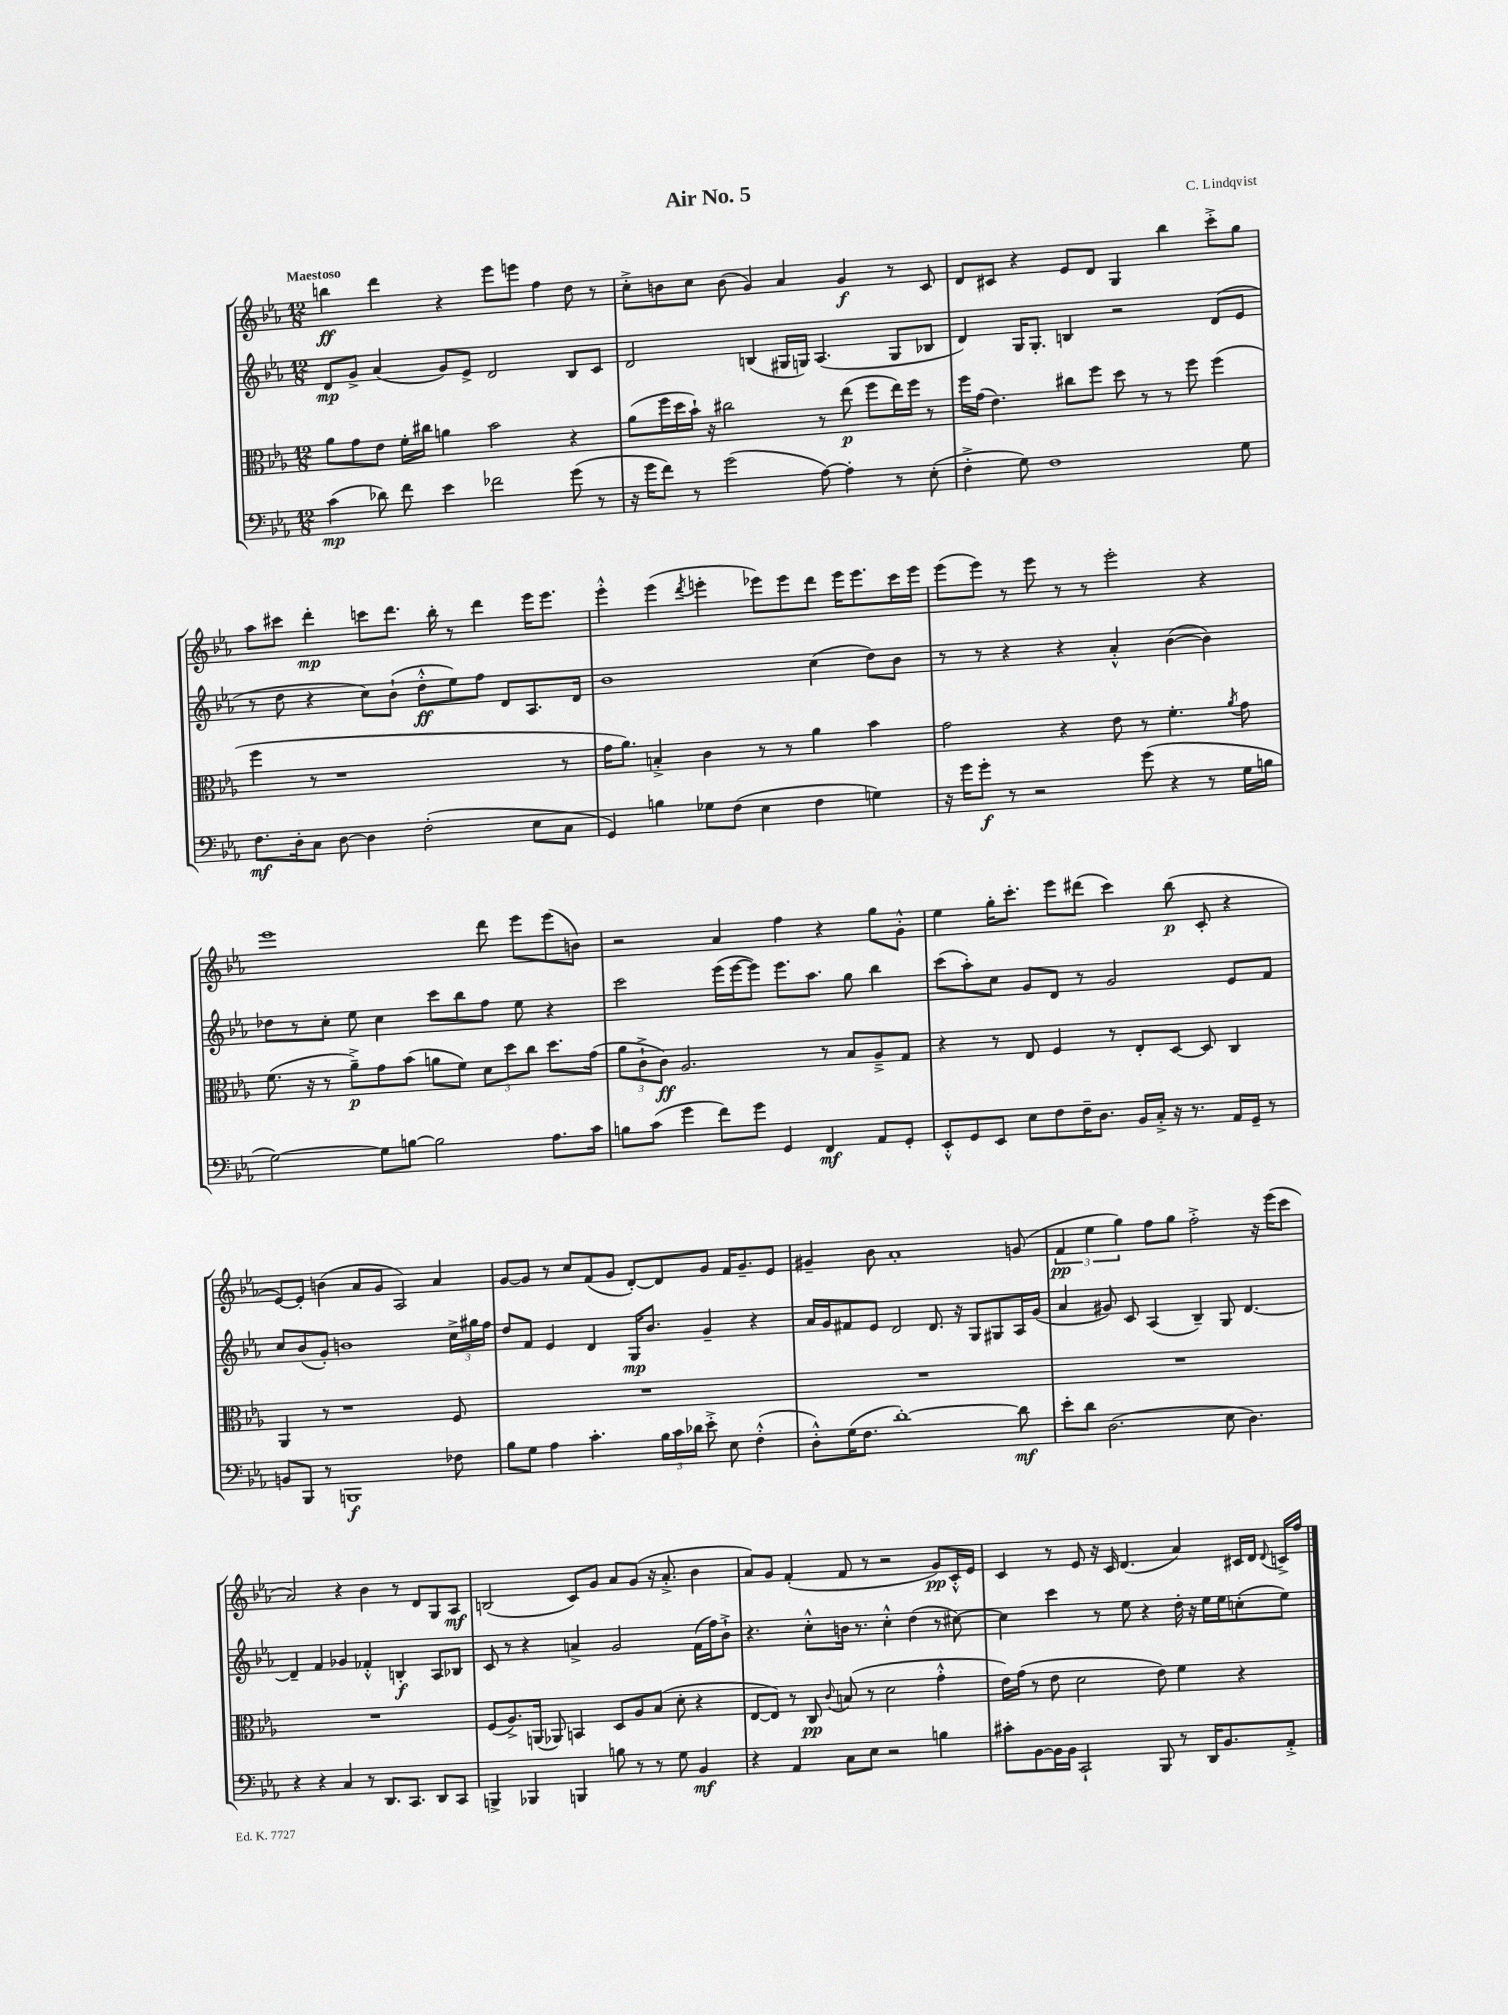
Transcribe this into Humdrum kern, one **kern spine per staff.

**kern	**dynam	**kern	**dynam	**kern	**dynam	**kern	**dynam
*part4	*part4	*part3	*part3	*part2	*part2	*part1	*part1
*staff4	*staff4	*staff3	*staff3	*staff2	*staff2	*staff1	*staff1
*clefF4	*	*clefC3	*	*clefG2	*	*clefG2	*
*k[b-e-a-]	*	*k[b-e-a-]	*	*k[b-e-a-]	*	*k[b-e-a-]	*
*M12/8	*	*M12/8	*	*M12/8	*	*M12/8	*
=1	=1	=1	=1	=1	=1	=1	=1
!	!	!	!	!	!	!LO:TX:a:B:t=Maestoso	!
(4c\	mp	8a-\L	.	8d/L	mp	4bbn\	ff
.	.	8g\	.	8g^/J	.	.	.
8d-X\)	.	8e-\J	.	(4a-/	.	4ddd\	.
8f\	.	16f'\LL	.	.	.	.	.
.	.	16cc#X\JJ	.	.	.	.	.
4e-\	.	4an\	.	8g/L)	.	4r	.
.	.	.	.	8e-^/J	.	.	.
2f-X\	.	2b-\	.	2d/	.	8eee-\L	.
.	.	.	.	.	.	8eeen\J	.
.	.	.	.	.	.	4ff\	.
(8g\	.	4r	.	8B-/L	.	8dd\	.
8r	.	.	.	8c/J	.	8r	.
=2	=2	=2	=2	=2	=2	=2	=2
16r	.	(8a-\L	.	2d/	.	8cc'^\L	.
16g\KL	.	.	.	.	.	.	.
8f\J)	.	16ff\L	.	.	.	8bn\	.
.	.	16dd\	.	.	.	.	.
8r	.	16b-`\JJ)	.	.	.	8cc\J	.
.	.	16r	.	.	.	.	.
(2g\	.	2cc#X\	.	.	.	(8b\	.
.	.	.	.	(4Bn/	.	4g/)	.
.	.	.	.	16G#X/LL	.	4a-/	.
.	.	.	.	16Gn/JJ)	.	.	.
[8A-\)	.	8r	.	(4.A-/	.	.	.
4A-'\]	.	(8ee-\	p	.	.	4g/	f
.	.	8ff\L	.	.	.	.	.
8r	.	16ee-\L)	.	8G/L	.	8r	.
.	.	16ff\JJ	.	.	.	.	.
(8E-'\	.	8r	.	8B-X/J	.	8c/	.
=3	=3	=3	=3	=3	=3	=3	=3
4F'^\	.	16ff\LL	.	4d/)	.	8d/L	.
.	.	(16g\JJ	.	.	.	.	.
.	.	4.e-\)	.	.	.	8c#X/J	.
8G\)	.	.	.	16G/KL	.	4r	.
.	.	.	.	8.G'/J	.	.	.
1F	.	.	.	.	.	.	.
.	.	8cc#X\L	.	4Bn/	.	8e-/L	.
.	.	8ff\J	.	.	.	8d/J	.
.	.	8dd\	.	2r	.	4G/	.
.	.	8r	.	.	.	.	.
.	.	8r	.	.	.	4bb-\	.
.	.	8ff\	.	.	.	.	.
.	.	(4ff\	.	(8d/L	.	8ccc'^\L	.
8G\	.	.	.	8e-/J	.	8gg\J	.
!!LO:LB:g=z
=4	=4	=4	=4	=4	=4	=4	=4
8.F\L	mf	4ff\	.	8r	.	8aa-\L	.
.	.	.	.	8dd\	.	8ccc#X\J	.
16D'\k	.	.	.	.	.	.	.
8C\J	.	8r	.	4r	.	4ddd'\	mp
[8D\	.	1r	.	.	.	.	.
4D\]	.	.	.	8cc\L)	.	8cccn\L	.
.	.	.	.	(8b-`\J	.	8.ddd\J	.
(2F'\	.	.	.	8dd'^^\L	ff	.	.
.	.	.	.	.	.	16bb-'\	.
.	.	.	.	8ee-\)	.	8r	.
.	.	.	.	8ff\J	.	4ddd\	.
.	.	.	.	8d/L	.	.	.
8E-\L	.	.	.	8.A-/	.	16eee-\KL	.
.	.	.	.	.	.	8.eee-\J	.
8C\J	.	8r	.	.	.	.	.
.	.	.	.	16d/Jk	.	.	.
=5	=5	=5	=5	=5	=5	=5	=5
4GG/)	.	16g\KL	.	1b-	.	4eee-'^^\	.
.	.	8.a-\J)	.	.	.	.	.
4Bn\	.	4Bn'^/	.	.	.	(4eee-\	.
.	.	.	.	.	.	8qddd/	.
8G-X\L	.	4c\	.	.	.	4eeen'\	.
(8F\J	.	.	.	.	.	.	.
4E-\	.	8r	.	.	.	8eee-X\L)	.
.	.	8r	.	.	.	8eee-\	.
4F\	.	4a-\	.	(4cc\	.	8ddd\J	.
.	.	.	.	.	.	16eee-\KL	.
.	.	.	.	.	.	8.eee-\	.
4Gn\)	.	4b-\	.	8dd\L)	.	.	.
.	.	.	.	8b-\J	.	16ccc\L	.
.	.	.	.	.	.	16eee-\JJ	.
=6	=6	=6	=6	=6	=6	=6	=6
16r	.	2g\	.	8r	.	(8eee-\L	.
16g\KL	.	.	.	.	.	.	.
8g'\J	f	.	.	8r	.	8eee-\J)	.
8r	.	.	.	4r	.	8r	.
2r	.	.	.	.	.	8eee-\	.
.	.	4r	.	4r	.	8r	.
.	.	.	.	.	.	8r	.
.	.	8e-\	.	4a-'^^/	.	2eee-'\	.
(8g\	.	8r	.	.	.	.	.
4r	.	4.f'\	.	([4b-\	.	.	.
8r	.	.	.	4b-\])	.	4r	.
.	.	8qa-/	.	.	.	.	.
16G\LL	.	8g\	.	.	.	.	.
16Bn\JJ	.	.	.	.	.	.	.
!!LO:LB:g=z
=7	=7	=7	=7	=7	=7	=7	=7
[2G\)	.	(8.f\	.	8dd-X\L	.	1eee-	.
.	.	.	.	8r	.	.	.
.	.	16r	.	.	.	.	.
.	.	8r	.	8cc'\J	.	.	.
.	.	8a-~^\L)	p	8ee-\	.	.	.
8G\L]	.	8g\	.	4cc\	.	.	.
[8Bn\J	.	(8b-\J	.	.	.	.	.
2B\]	.	8an\L	.	8ccc\L	.	.	.
.	.	8f\J)	.	8bb-\	.	.	.
.	.	12d\L	.	8ff\J	.	8ddd\	.
.	.	12dd\	.	.	.	.	.
.	.	.	.	8ee-\	.	8eee-\L	.
.	.	12cc\J	.	.	.	.	.
8.A-\L	.	8.dd\L	.	4r	.	(8eee-\	.
.	.	.	.	.	.	8bn\J)	.
16c\Jk	.	(16g\Jk	.	.	.	.	.
=8	=8	=8	=8	=8	=8	=8	=8
8Bn\L	.	12a-\L	.	2ccc\	.	2r	.
.	.	12c`^\	.	.	.	.	.
(8c\J	.	.	.	.	.	.	.
.	.	12c\J)	ff	.	.	.	.
4g\	.	2.A-/	.	.	.	.	.
8f\L)	.	.	.	(16eee-\LL	.	4a-/	.
.	.	.	.	[16eee-\J	.	.	.
8g\J	.	.	.	8eee-\J])	.	.	.
4GG/	.	.	.	8.eee-\L	.	4ff\	.
.	.	.	.	8.aa-\J	.	.	.
4FF/	mf	8r	.	.	.	4r	.
.	.	8B-/L	.	8gg\	.	.	.
8AA-/L	.	8A-~^/	.	4bb-\	.	8gg\L	.
8GG'/J	.	8G/J	.	.	.	8g'^^\J	.
=9	=9	=9	=9	=9	=9	=9	=9
8EE-'^^/L	.	4r	.	(8ccc\L	.	4ee-\	.
8GG/	.	.	.	8aa-'\)	.	.	.
8EE-/J	.	8r	.	8cc\J	.	16gg'\KL	.
.	.	.	.	.	.	8.ccc'\J	.
8E-\L	.	8E-/	.	8g/L	.	.	.
8F\	.	4F/	.	8d/J	.	8eee-\L	.
16F~\K	.	.	.	8r	.	(8ddd#X\J	.
8.D\J	.	.	.	.	.	.	.
.	.	8r	.	2g/	.	4ccc\)	.
16BB-/LL	.	8E-'/L	.	.	.	.	.
16C'^/JJ	.	.	.	.	.	.	.
16r	.	[8D/J	.	.	.	(8bb-\	p
8.r	.	.	.	.	.	.	.
.	.	8D/]	.	.	.	8c'/	.
16AA-/LL	.	4C/	.	8e-/L	.	4r	.
16GG~/JJ	.	.	.	.	.	.	.
8r	.	.	.	8f/J	.	.	.
!!LO:LB:g=z
=10	=10	=10	=10	=10	=10	=10	=10
8BBn/L	.	4AA-/	.	8cc/L	.	[8e-/L)	.
8BBB-/J	.	.	.	(8b-/	.	8e-'/J]	.
8r	.	8r	.	8g'/J)	.	(4bn\	.
1BBBn	f	1r	.	1bn	.	.	.
.	.	.	.	.	.	8a-/L	.
.	.	.	.	.	.	8g/J	.
.	.	.	.	.	.	2A-/)	.
.	.	.	.	.	.	4a-/	.
8F-X\	.	8F/	.	24cc^\LL	.	.	.
.	.	.	.	24gg#X\	.	.	.
.	.	.	.	24ff\JJ	.	.	.
=11	=11	=11	=11	=11	=11	=11	=11
8B-\L	.	1.r	.	8dd/L	.	[8g/L	.
8G\J	.	.	.	8f/J	.	8g/J]	.
4A-\	.	.	.	4e-/	.	8r	.
.	.	.	.	.	.	8cc/L	.
4.c'\	.	.	.	4d/	.	(8f/	.
.	.	.	.	.	.	8g/J	.
.	.	.	.	16G/KL	mp	[8d'/L)	.
.	.	.	.	8.b-/J	.	.	.
24B-\LL	.	.	.	.	.	8d/]	.
24c\	.	.	.	.	.	.	.
24d-X\JJ	.	.	.	.	.	.	.
8e-'^\	.	.	.	4g~/	.	8g/J	.
8E-\	.	.	.	.	.	16f/KL	.
.	.	.	.	.	.	8.g~/	.
(4F'^^\	.	.	.	4r	.	.	.
.	.	.	.	.	.	8e-/J	.
=12	=12	=12	=12	=12	=12	=12	=12
8D'^^\L)	.	1.r	.	16a-/LL	.	4g#X~/	.
.	.	.	.	16g/J	.	.	.
(16G\K	.	.	.	8f#X/	.	.	.
8.F\J	.	.	.	.	.	.	.
.	.	.	.	8e-/J	.	8b-\	.
[1d')	.	.	.	2d/	.	1a-'	.
.	.	.	.	8.d/	.	.	.
.	.	.	.	16r	.	.	.
.	.	.	.	8G/L	.	.	.
.	.	.	.	8G#X/	.	.	.
8d\]	mf	.	.	16A-/L	.	(8gn/	.
.	.	.	.	(16g/JJ	.	.	.
=13	=13	=13	=13	=13	=13	=13	=13
8e-'\L	.	1.r	.	4a-/	.	6f/	pp
8d\J	.	.	.	.	.	.	.
.	.	.	.	.	.	6ee-\	.
(2.D\	.	.	.	8g#X/)	.	.	.
.	.	.	.	.	.	6gg\)	.
.	.	.	.	8c/	.	.	.
.	.	.	.	(4A-/	.	8ff\L	.
.	.	.	.	.	.	8gg\J	.
.	.	.	.	4B-~/)	.	2ff'^\	.
8E-\	.	.	.	8G/	.	.	.
4.D\)	.	.	.	[4.d/	.	.	.
.	.	.	.	.	.	16r	.
.	.	.	.	.	.	(16eee-\KL	.
.	.	.	.	.	.	8ccc\J	.
!!LO:LB:g=z
=14	=14	=14	=14	=14	=14	=14	=14
4r	.	1.r	.	4d~/]	.	2a-/)	.
4r	.	.	.	4f/	.	.	.
4C/	.	.	.	4g-X/	.	4r	.
8r	.	.	.	4f-X'^^/	.	4b-\	.
8.DD/L	.	.	.	.	.	.	.
.	.	.	.	4Bn'/	f	8r	.
8.CC/J	.	.	.	.	.	.	.
.	.	.	.	.	.	8d/L	.
8DD/L	.	.	.	8A-/L	.	8G/	.
8CC/J	.	.	.	8B-X/J	.	8A-/J	mf
=15	=15	=15	=15	=15	=15	=15	=15
4BBBn^/	.	(8F/L	.	8c/	.	(2Bn/	.
.	.	8.A-^/)	.	8r	.	.	.
4BBB-X/	.	.	.	4r	.	.	.
.	.	(16AAn/Jk	.	.	.	.	.
.	.	8AA-X/)	.	.	.	.	.
4BBBn/	.	4BBn/	.	4an^/	.	8c/L)	.
.	.	.	.	.	.	8g/J	.
8Bn\	.	8D/L	.	2g/	.	8a-/L	.
8r	.	8A-/	.	.	.	(8g/J	.
8r	.	(8B-/J	.	.	.	16r	.
.	.	.	.	.	.	8.a-'^/	.
8G\	.	8d'\	.	.	.	.	.
4BB-/	mf	4r	.	(16f\LL	.	4b-\	.
.	.	.	.	16ff\J)	.	.	.
.	.	.	.	8b-`^\J	.	.	.
=16	=16	=16	=16	=16	=16	=16	=16
4r	.	[8E-/L	.	4.r	.	8a-/L)	.
.	.	8E-/J])	.	.	.	8g/J	.
4AA-/	.	8r	.	.	.	(4f'/	.
.	.	8C/	pp	8cc'^^\L	.	.	.
.	.	8qqc/	.	.	.	.	.
8C\L	.	(8Bn/	.	16bn\Jk	.	8f/	.
.	.	.	.	8.r	.	.	.
8E-\J	.	8r	.	.	.	8r	.
2r	.	2d\	.	4cc'^^\	.	2r	.
.	.	.	.	(4dd\	.	.	.
4Bn\	.	4g'^^\	.	8r	.	8g/L)	pp
.	.	.	.	[8cc#X\)	.	16c'^^/L	.
.	.	.	.	.	.	16e-/JJ	.
=17	=17	=17	=17	=17	=17	=17	=17
8c#X'\L	.	16e-\LL)	.	4cc#\]	.	4c/	.
.	.	(16g\JJ	.	.	.	.	.
[8BB-\	.	8r	.	.	.	.	.
16BB-\L]	.	8e-\	.	4ccc\	.	8r	.
16BB-\JJ	.	.	.	.	.	.	.
2CC`/	.	2d\	.	.	.	8e-/	.
.	.	.	.	8r	.	16r	.
.	.	.	.	.	.	16c/	.
.	.	.	.	8ee-\	.	(4.d/	.
.	.	.	.	4r	.	.	.
8BBB-/	.	8e-\)	.	.	.	.	.
8r	.	4f\	.	16dd'\	.	4a-/)	.
.	.	.	.	16r	.	.	.
16DD/KL	.	.	.	16ee-\LL	.	.	.
8.BB-/	.	.	.	16ee-\J	.	.	.
.	.	4r	.	(8ccn'\	.	16c#X/LL	.
.	.	.	.	.	.	16d/JJ	.
.	.	.	.	.	.	8qqd/	.
8AA-'^/J	.	.	.	8ee-\J)	.	16cn^/LL	.
.	.	.	.	.	.	16ff/JJ	.
==	==	==	==	==	==	==	==
*-	*-	*-	*-	*-	*-	*-	*-
